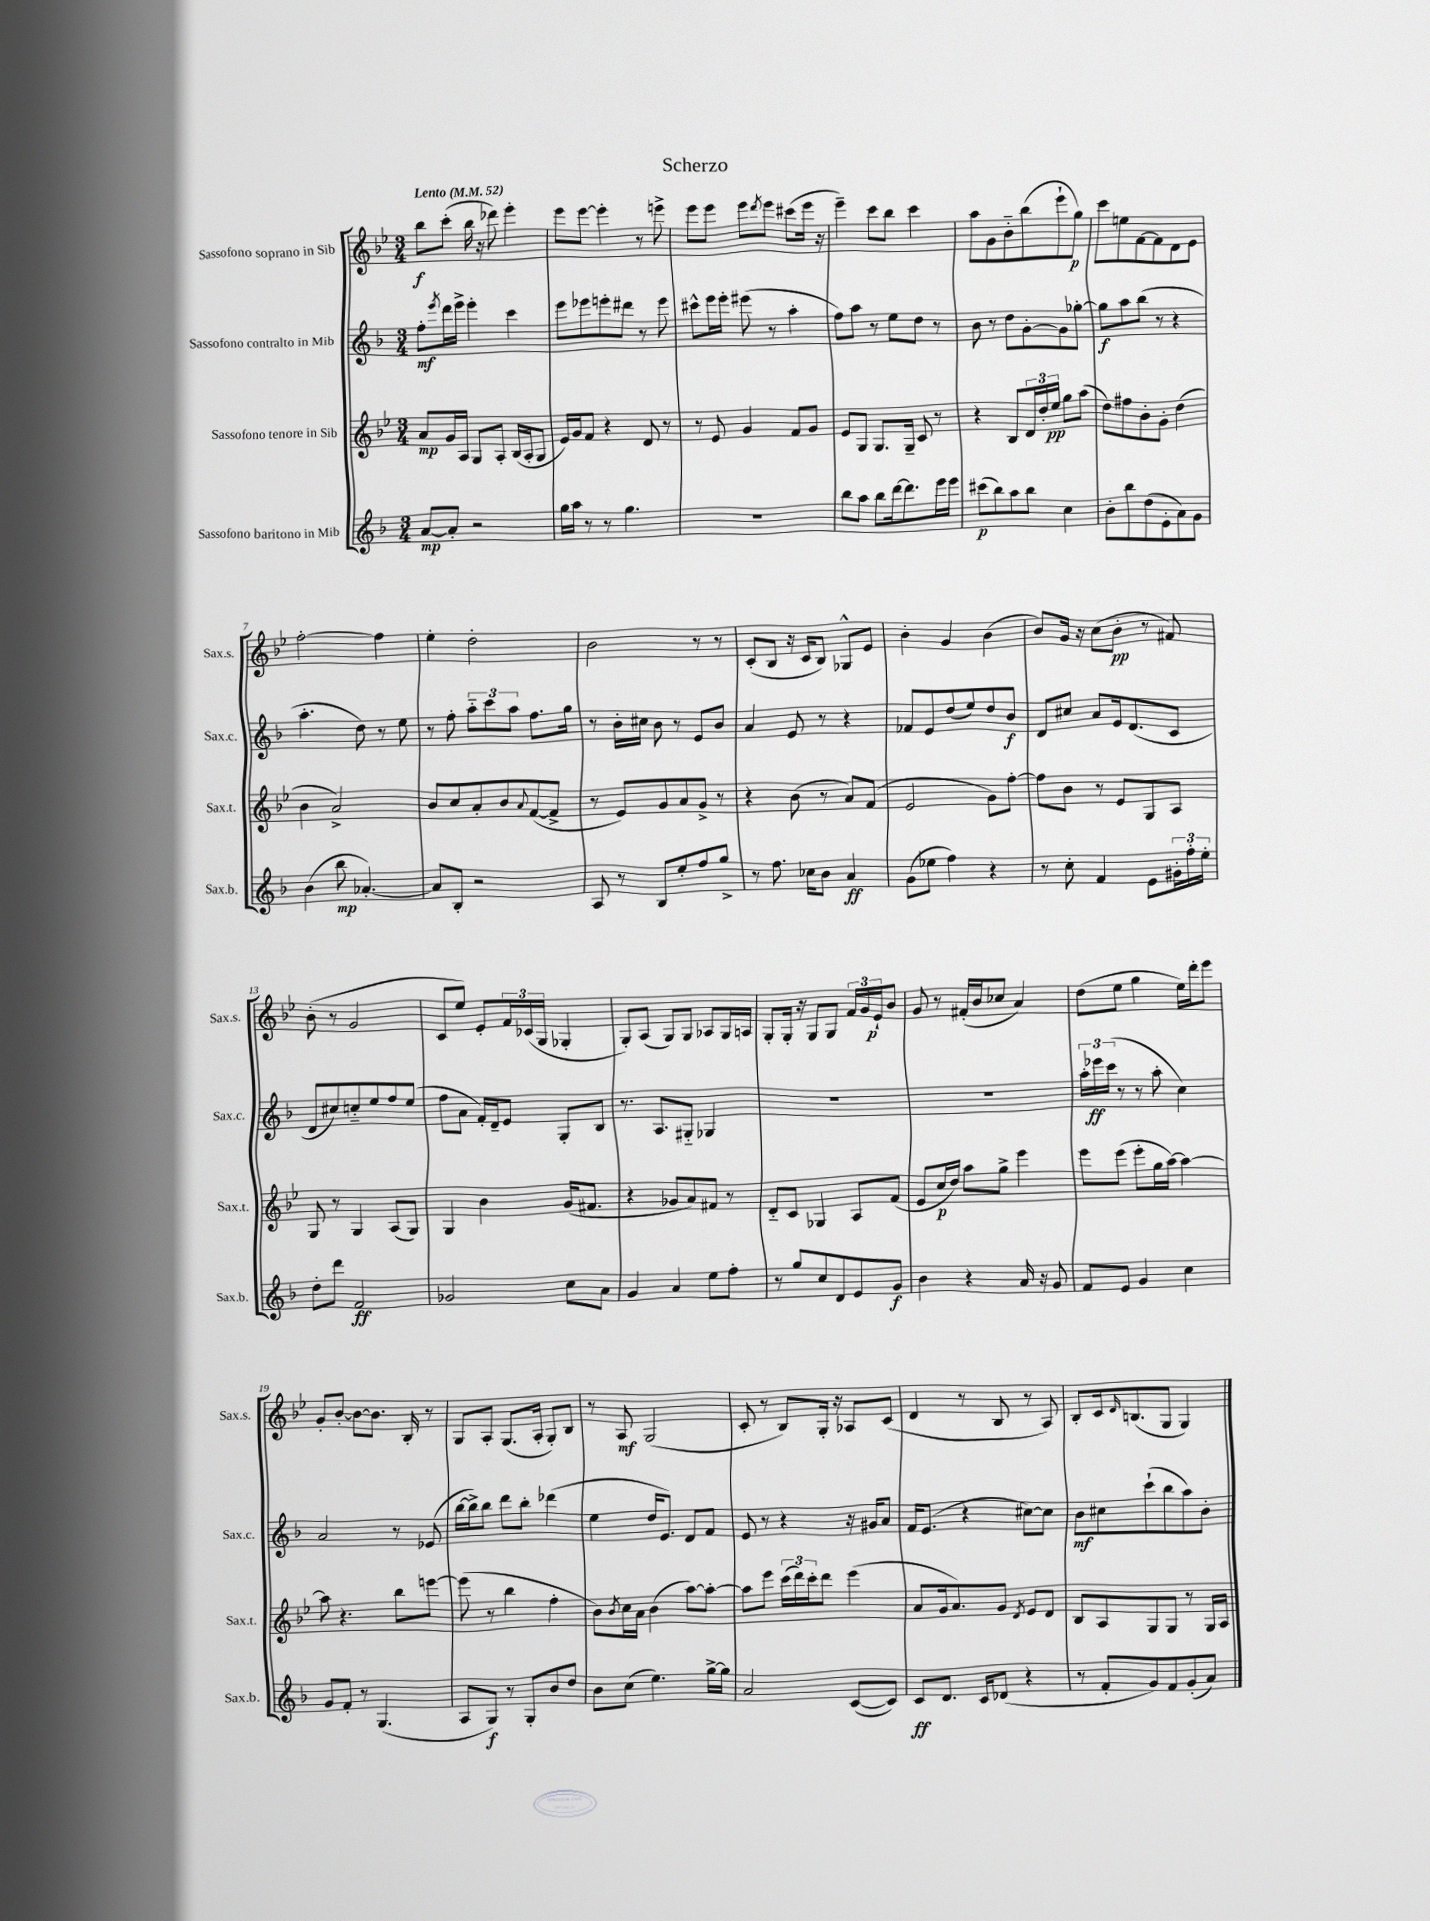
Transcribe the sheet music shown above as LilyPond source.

\header { title = "Scherzo" }
<<
\new StaffGroup <<
\new Staff = "s0" \with { instrumentName = "Sassofono soprano in Sib" shortInstrumentName = "Sax.s." } {
    \clef treble \key bes \major \numericTimeSignature \time 3/4 \tempo "Lento" 4 = 52
    bes''8\f c'''8-.( bes''16 r16 des'''8) ees'''4-. |
    ees'''8 ees'''8~ ees'''4-. r8 e'''8-> |
    ees'''8 ees'''8 ees'''8 \acciaccatura { d'''8 } ees'''8 cis'''8( ees'''16 r16 |
    ees'''4--) c'''8 bes''8 c'''4 |
    a''8 g'8 bes'8-_ bes''8( ees'''8-! g''8\p) |
    c'''8 e''8 f'8~ f'8 d'8 ees'8 |
    f''2~-. f''4 |
    ees''4-. d''2-. |
    bes'2 r8 r8 |
    c'8-.( bes8 r16 c'16 bes8) ges8-^ ees'8 |
    bes'4-. g'4 bes'4( |
    bes'8) g'16 r16 c''8( bes'8-.\pp r8 fis'8) |
    bes'8-.( r8 g'2 |
    c'8 ees''8) ees'8-. \tuplet 3/2 { f'16 ces'16( g16 } ges4-. |
    g8-.) a8( g8) g8 aes8 g16 a16 |
    g8-. g16-. r16 g8 g8 \tuplet 3/2 { f'16 g'16 ees'16-!\p } bes'8 |
    g'8 r8 fis'16-.( bes'16 ces''8 a'4) |
    d''8( ees''8 g''4 ees''16) d'''16-. ees'''8 |
    g'8-. bes'8~-. bes'8~ bes'8. bes16-. r8 |
    g8 a8-. g8.( a16-. g8-.) bes8 |
    r8 a8\mf g2( |
    c'8-. r8 bes8) g16-. r16 aes8 c'8( |
    d'4 r8 bes8 r8 a8) |
    bes8-. c'16 \grace { d'16 } b8.( g8 g4) \bar "|." |
}
\new Staff = "s1" \with { instrumentName = "Sassofono contralto in Mib" shortInstrumentName = "Sax.c." } {
    \clef treble \key f \major \numericTimeSignature \time 3/4
    f''8-.\mf \acciaccatura { e'''8 } d'''16 e'''16-> e'''4-. c'''4 |
    e'''8 ees'''8 e'''8-. dis'''8 r8 e'''8 |
    cis'''8-^ e'''16 e'''16-. eis'''8( r8 a''4-. |
    f''8) a''8 r8 e''8 d''8 r8 |
    bes'8 r8 d''8 g'8~-. g'8 ges''8~-. |
    ges''8\f a''8 bes''8( r8 r4 |
    a''4.-. d''8) r8 e''8 |
    r8 f''8-. \tuplet 3/2 { a''8-_ c'''8 a''8 } f''8. g''16 |
    r8 bes'16-. cis''16 bes'8 r8 e'8 bes'8 |
    a'4 e'8 r8 r4 |
    fes'8 e'8 d''8( e''8) d''8 bes'8\f |
    d'8 cis''8 a'8 e'16 d'8.( c'8 |
    d'8 cis''8) c''8-_ e''8 f''8 e''8( |
    f''8 a'8 f'16-.) d'16-- e'8 g8-. bes8 |
    r8. a8. gis8-_ ges4 |
    R2. |
    R2. |
    \tuplet 3/2 { a''16-. ees'''16\ff c'''16( } r8 r8 a''8-. c''4) |
    a'2 r8 ees'8( |
    bes''16~ bes''16->) bes''8 d'''8 bes''8-. des'''4( |
    e''4 d''16 e'8.) d'8 f'8 |
    e'8 r8 r4 r16 gis'16 a'8 |
    f'16 e'8.( r4 cis''8~) cis''8 |
    bes'8\mf cis''8 c'''8-!( bes''8 a''8) bes'8-. \bar "|." |
}
\new Staff = "s2" \with { instrumentName = "Sassofono tenore in Sib" shortInstrumentName = "Sax.t." } {
    \clef treble \key bes \major \numericTimeSignature \time 3/4
    a'8\mp g'16 a16 g8 a8-. bes16( a16-. g8 |
    ees'16) g'16 f'8 r4 d'8 r8 |
    r8 ees'8 g'4 f'8 g'8 |
    ees'8 g8 g8. g16-- c'8 r8 |
    r4 bes8 \tuplet 3/2 { d'16 d''16-. ees''16\pp } g''8 a''8( |
    d''8) fis''8 bes'8-. g'8-. d''4( |
    bes'4 a'2->) |
    bes'8 c''8 a'8-. bes'8 \appoggiatura { a'8 } f'8~( f'8-> |
    r8 ees'8) g'8 a'8 g'8-> r8 |
    r4 bes'8( r8 a'8) f'8( |
    ees'2 g'8) f''8~-. |
    f''8 bes'8 r8 ees'8 g8 a8 |
    g8 r8 g4 a8( g8) |
    g4 bes'4 g'16( fis'8. |
    r4 ges'8 a'8) fis'8 r8 |
    d'8-_ c'8 ges4 a8 f'8( |
    ees'8 c''16\p d''16) a''8 g''8-> ees'''4 |
    ees'''8 ees'''8( ees'''8-. g''16 a''16~) a''4~ |
    a''8 r4. bes''8 e'''8~ |
    e'''8( r8 bes''4 f''4-. |
    bes'8) \acciaccatura { bes'8 } c''16 a'16 bes'4( a''8~) a''8~-. |
    a''8 ees'''8 \tuplet 3/2 { c'''16( d'''16) c'''16-. } d'''8 ees'''4( |
    a'8 g'16 a'8.) g'8 \acciaccatura { d'8 } ees'8 d'8 |
    bes8 a8 g8 g8 r8 g16 a16 \bar "|." |
}
\new Staff = "s3" \with { instrumentName = "Sassofono baritono in Mib" shortInstrumentName = "Sax.b." } {
    \clef treble \key f \major \numericTimeSignature \time 3/4
    a'8~\mp a'8-. r2 |
    g''16 a''16 r8 r8 g''4. |
    r2. |
    bes''8 a''8 bes''8 d'''16~ d'''8. e'''16 e'''16 |
    cis'''8\p( bes''8) a''8 bes''8 c''4 |
    bes'8-. bes''8 d''8( e'8-. a'8) g'8 |
    bes'4( bes''8\mp aes'4.~-.) |
    aes'8 bes8-. r2 |
    a8 r8 bes8 e''8-. f''8 g''8-> |
    r8 f''8. ces''16 bes'8 a'4\ff |
    g'8( ees''8 f''4) r4 |
    r8 c''8-. f'4 e'8 \tuplet 3/2 { gis'16-. f''16-. e''16-. } |
    d''8-. d'''8 f'2\ff |
    ges'2 c''8 a'8 |
    g'4 a'4 e''8 f''8-. |
    r8 g''8 c''8 d'8 e'8 g'8\f |
    bes'4 r4 a'16 r16 g'8 |
    f'8 e'8 g'4 c''4 |
    g'8 f'8-. r8 g4.( |
    a8 g8\f) r8 g8-. bes'8 d''8 |
    bes'8 c''8( e''4.) g''16~-> g''16 |
    a'2 c'8~( c'8) |
    c'8\ff d'8. c'16 des'8( r4 |
    r8 f'8-. g'8) f'8 g'8-.( a'8) \bar "|." |
}
>>
>>
